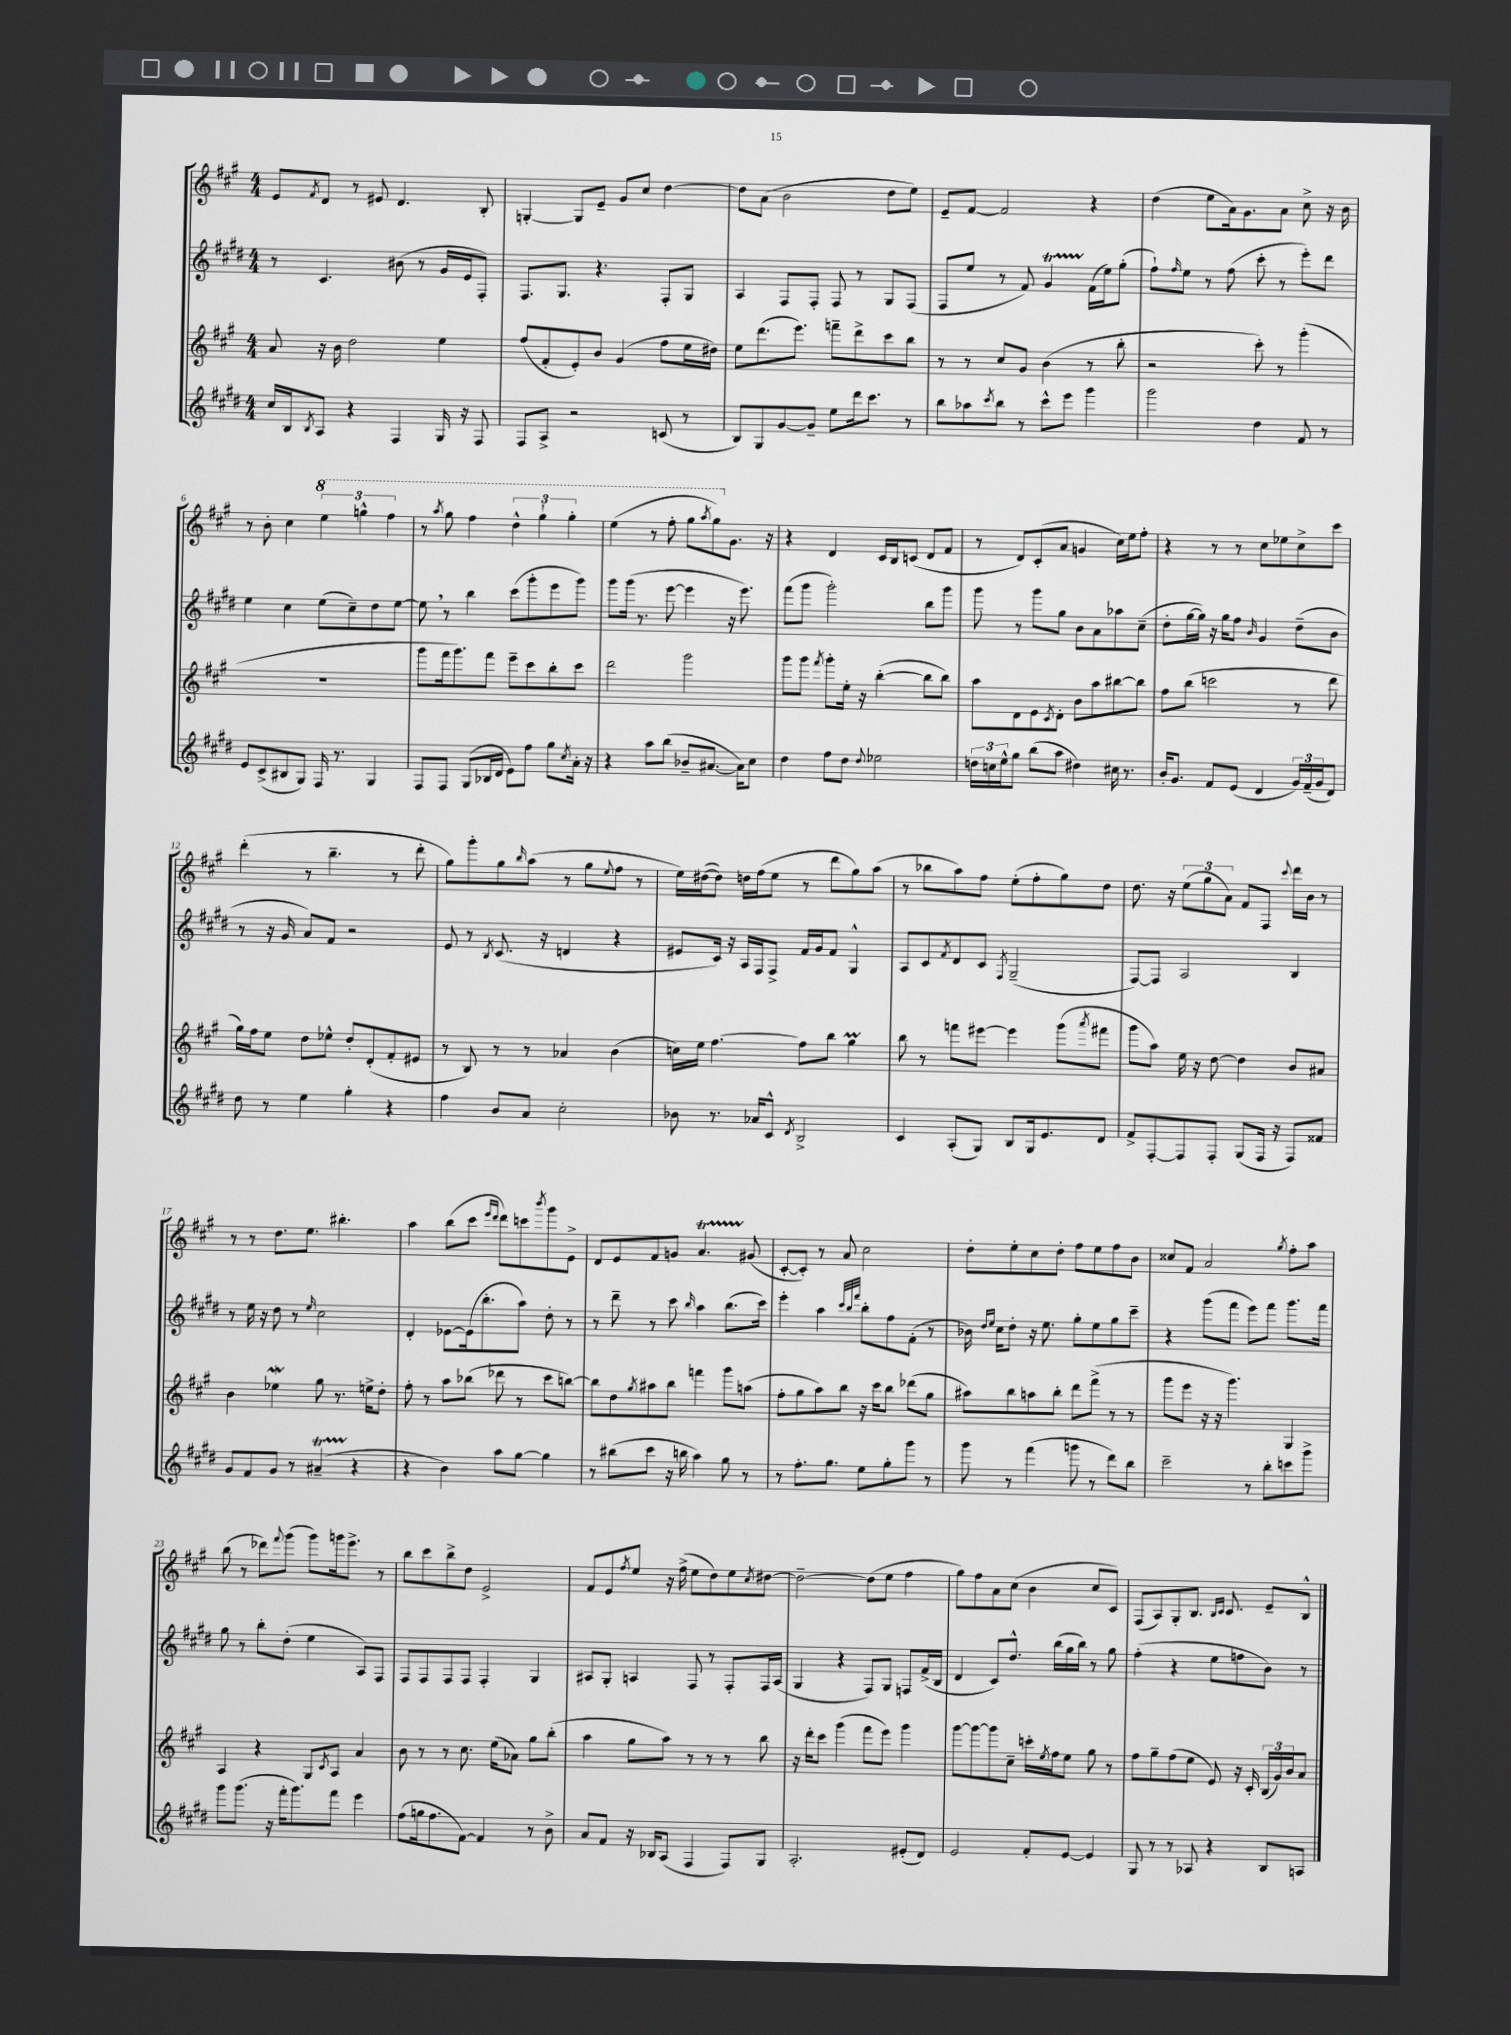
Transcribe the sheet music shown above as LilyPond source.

<<
\new StaffGroup <<
\new Staff = "s0" {
    \clef treble \key a \major \numericTimeSignature \time 4/4
    e'8 \acciaccatura { fis'8 } d'8 r8 eis'8 d'4. b8-. |
    g4~-. g8 e'8-- gis'8 cis''8 d''4~ |
    d''8 a'8( b'2 d''8 e''8) |
    e'8-- fis'8~ fis'2 r4 |
    d''4( e''8 a'16) gis'8. a'8 cis''8-> r16 b'16 |
    r8 b'8-. cis''4 \tuplet 3/2 { \ottava #1 e'''4 g'''4-^ fis'''4 } |
    r8 \acciaccatura { a'''8 } gis'''8 fis'''4 \tuplet 3/2 { d'''4-^ gis'''4-! gis'''4-. } |
    e'''4( r8 fis'''8-. gis'''8 \acciaccatura { a'''8 } gis'''8) \ottava #0 gis'8. r16 |
    r4 d'4 cis'16 b16 c'8( d'8 fis'8 |
    r8 d'8) cis'8-.( a'8 g'4 cis''16) e''16 fis''8-. |
    r4 r8 r8 cis''8 ees''8 cis''8-> cis'''8 |
    d'''4-.( r8 b''4.-- r8 d'''8-. |
    gis''8) gis'''8-. gis''8 \grace { b''16 } a''8( r8 gis''8 \appoggiatura { e''8 } fis''8 r8 |
    e''16) dis''16~( dis''8) d''16 fis''16( e''8 r8 d'''8 gis''8) a''8( |
    r8 bes''8 a''8) fis''8 e''8-.( fis''8-. gis''8) d''8 |
    d''8. r16 \tuplet 3/2 { e''8( gis''8 a'8) } fis'8 fis8 \appoggiatura { cis'''8 } d'''16 b'16 r8 |
    r8 r8 d''8. e''8. bis''4.-. |
    a''4 b''8( cis'''8 \grace { e'''16 d'''16 } d'''8) c'''8 \acciaccatura { b'''8 } gis'''8 e'8-> |
    d'8 e'8 fis'8 g'8 a'4.\startTrillSpan gis'8\stopTrillSpan( |
    cis'8~-. cis'8-.) r8 a'8 cis''2 |
    d''8-. e''8-. cis''8 d''8-. fis''8 e''8 fis''8 b'8 |
    cisis''8 fis'8 a'2 \acciaccatura { gis''8 } fis''8-. a''8 |
    b''8( r8 des'''8) \appoggiatura { fis'''8 } gis'''8( gis'''8) g'''16 e'''8.-> r8 |
    b''8 cis'''8 b''8-> d''8 e'2-> |
    fis'8 e'8 \acciaccatura { fis''8 } e''8 r16 fis''16->( e''8 d''8) e''8 \acciaccatura { cis''8 } dis''8~ |
    dis''2~-- dis''8( e''8 fis''4 |
    gis''8) fis''8 a'8 cis''8( b'4 cis''8 cis'8) |
    fis8( a8) gis8-. b8. \grace { b16 cis'16 } cis'8. e'8-- b8-^ \bar "|." |
}
\new Staff = "s1" {
    \clef treble \key e \major \numericTimeSignature \time 4/4
    r8 cis'4. bis'8( r8 gis'16 e'16 fis8-.) |
    fis8. gis8. r4. fis8-. gis8 |
    a4 fis8 fis8-. fis8 r8 gis8 fis8( |
    fis8 e''8 r8 fis'8) gis'4\startTrillSpan fis'16\stopTrillSpan( e''16) gis''8-.( |
    fis''8-!) \grace { fis''16 } e''8 r8 fis''8( cis'''8-. r8 e'''8-.) dis'''8 |
    e''4 cis''4 e''8( cis''8--) dis''8 e''8~ |
    e''8 \breathe r8 b''4 cis'''8( gis'''8-. e'''8 gis'''8) |
    gis'''8 gis'''16( r8. e'''8~ e'''4 r16 e'''8.) |
    fis'''8( gis'''8 gis'''2-.) b''8 gis'''8 |
    gis'''8 r8 gis'''8 gis''8 b'8 a'8 aes''8 cis''8--( |
    dis''8-. gis''16~ gis''16) r16 gis''16 fis''8 \grace { b'16 } gis'4 dis''8--( b'8 |
    r8 r16 gis'16 a'8) fis'8 r2 |
    e'8 r8 \acciaccatura { b8 } cis'8.( r16 d'4 r4 |
    eis'8 cis'16) r16 a16 fis16 fis8-> fis'16 gis'16 fis'8 gis4-^ |
    a8 cis'8 \acciaccatura { fis'8 } dis'8 cis'8 \acciaccatura { fis8 } gis2--( |
    fis8~) fis8 a2 b4 |
    r8 e''16 r16 dis''8 r8 \grace { e''16 } cis''2 |
    dis'4-. ees'8~ ees'16( b''8.-. a''8) dis''8-. r8 |
    r8 dis'''8-- r8 cis'''8 \grace { b''16 } a''4 b''8.( cis'''16) |
    e'''4-. a''4 \grace { cis'''32 b''32 fis'''32 } b''8-. fis''8 fis'8-.( r8 |
    bes'16) \grace { dis''16 e''16 } cis''16 dis''8-. r16 e''8. gis''8-. e''8 gis''8 cis'''8-- |
    r4 gis'''8( fis'''8 e'''8) fis'''8 gis'''8. fis'''16 |
    gis''8 r8 b''8-. dis''8-.( e''4 a8) fis8 |
    fis8 fis8 fis8 fis8 fis4-. gis4 |
    ais8 gis8-. a4 fis8 r8 fis8-. fis16 a16( |
    gis4 r4 fis8) gis8 f8 fis'16->( b16 |
    dis'4 cis'8) dis''8.-^ b''16( gis''16 b''16) r8 gis''8 |
    fis''4-.( r4 e''8 f''8 b'8) r8 \bar "|." |
}
\new Staff = "s2" {
    \clef treble \key a \major \numericTimeSignature \time 4/4
    a'8 r16 b'16 d''2 e''4 |
    fis''8( fis'8-. e'8-.) b'8 gis'4( fis''8 e''16 dis''16) |
    e''8 d'''8.( e'''8.) f'''8-- d'''8-> cis'''8 b''8 |
    r8 r8 cis''8 gis'8 b'4( r8 b''8-. |
    r2 cis'''8-.) r8 gis'''4-.( |
    R1 |
    gis'''8 fis'''16 gis'''8.) fis'''8 e'''8-- cis'''8 b''8-. cis'''8 |
    d'''2 gis'''2 |
    gis'''8 gis'''8 \acciaccatura { fis'''8 } gis'''8-. e''16-. r16 b''4~-.( b''8 b''8) |
    a''8 d'8 e'8 \acciaccatura { cis'8 } d'8-. b'8 a''8 bis''8~ bis''8 |
    fis''8 b''8( c'''2 r8 d'''8 |
    gis''16) fis''16 e''8 d''8 ees''8-^ d''8-. d'8-.( fis'8-. eis'8 |
    r8 b8) r8 r8 aes'4 b'4( |
    c''16) e''16 fis''4.~ fis''8 b''8 gis''4\prall |
    b''8 r8 f'''8 eis'''8~ eis'''4 gis'''8( \acciaccatura { a'''8 } fis'''8 |
    gis'''8 a''8) e''16 r16 d''8~ d''4 b'8 ais'8 |
    b'4 ees''4\mordent gis''8 r8. e''16-> d''8-. |
    fis''8-. r8 a''8 bes''8( des'''8 r8 cis'''8 b''8~) |
    b''8 d''8 \acciaccatura { gis''8 } ais''8 b''8 f'''4 gis'''8 a''8( |
    fis''8-. gis''8 a''8) b''8 r16 cis'''16 b''8 des'''8( gis''8 |
    ais''8) b''8 a''8 b''8-. d'''8 fis'''8->( r8 r8 |
    gis'''8 e'''8 r16 r16 gis'''4.) gis4 |
    a4 r4 gis8 \acciaccatura { cis'8 } a8 a'4 |
    b'8 r8 r8 cis''8. e''16( aes'8) gis''8 b''8-.( |
    a''4 gis''8 a''8) r8 r8 r8 b''8 |
    r16 d'''16-. cis'''8 gis'''4( fis'''8 e'''8) gis'''4 |
    gis'''8~ gis'''8~ gis'''8 cis''8-- c'''16-. \acciaccatura { e''8 } fis''16 e''8 gis''8 r8 |
    fis''8 gis''8-- fis''8( e''8 e'8) r16 cis'16-. \tuplet 3/2 { b16( gis'16) b'16 } a'8 \bar "|." |
}
\new Staff = "s3" {
    \clef treble \key e \major \numericTimeSignature \time 4/4
    cis''16 b16 \acciaccatura { b8 } a8 r4 fis4 gis16 r16 fis8 |
    fis8 a8-> r2 c'8( r8 |
    b8) gis8 gis'8~ gis'8-- e''8 dis'''16 cis'''8. r8 |
    b''8 aes''8 \acciaccatura { cis'''8 } b''8 r8 cis'''8-^ e'''8 gis'''4 |
    gis'''2 dis''4 fis'8 r8 |
    e'8 cis'8->( bis8 gis8) fis16 r8. gis4 |
    fis8 fis8 gis8( bes16 dis'16 e'8) fis''8 gis''8 \acciaccatura { cis''8 } a'16-. r16 |
    r4 a''8 b''8( bes'8-- ais'8.~ ais'16) cis''8 |
    dis''4 fis''8 dis''8 \appoggiatura { dis''8 } ees''2 |
    \tuplet 3/2 { d''16 c''16 e''16-^ } gis''8 b''8( a''8 dis''4) cis''16 r8. |
    b'16-. gis'8. fis'8 e'8( dis'4 \tuplet 3/2 { gis'16) fis'16--( gis'16 } dis'8) |
    dis''8 r8 e''4 gis''4-. r4 |
    fis''4 b'8 a'8 cis''2-. |
    bes'8 r8. aes'16 cis'8-^ \acciaccatura { dis'8 } b2-> |
    cis'4 a8-.( gis8) b8 gis16 e'8. dis'8 |
    fis'8-> fis8~-. fis8 fis8-. gis8( fis16 r16 fis8) fisis'8 |
    gis'8 fis'8 gis'8 r8 ais'4--\startTrillSpan( r4\stopTrillSpan |
    r4 b'4) a''8 gis''8~ gis''4 |
    r8 bis''8( cis'''8 r16 b''16 a''4) gis''8 r8 |
    r8 fis''8.-. gis''8. e''8 gis''8-. gis'''8 r8 |
    gis'''8 r8 fis'''4( g'''8 r8 dis'''8) b''8 |
    cis'''2-- r8 b''8-. c'''8 gis'''8-> |
    gis'''8 gis'''8.( r16 fis'''16-. gis'''8.) fis'''8 e'''4 |
    fis''8( g''16 fis''8. fis'8~) fis'4 r8 b'8-> |
    a'8 fis'8 r16 bes16 a8( fis4 fis8) gis8 |
    a2.-. eis'8-.( dis'8) |
    e'2 fis'8-. e'8~ e'4 |
    gis8 r8 r8 aes8 r4 b8 a8 \bar "|." |
}
>>
>>
